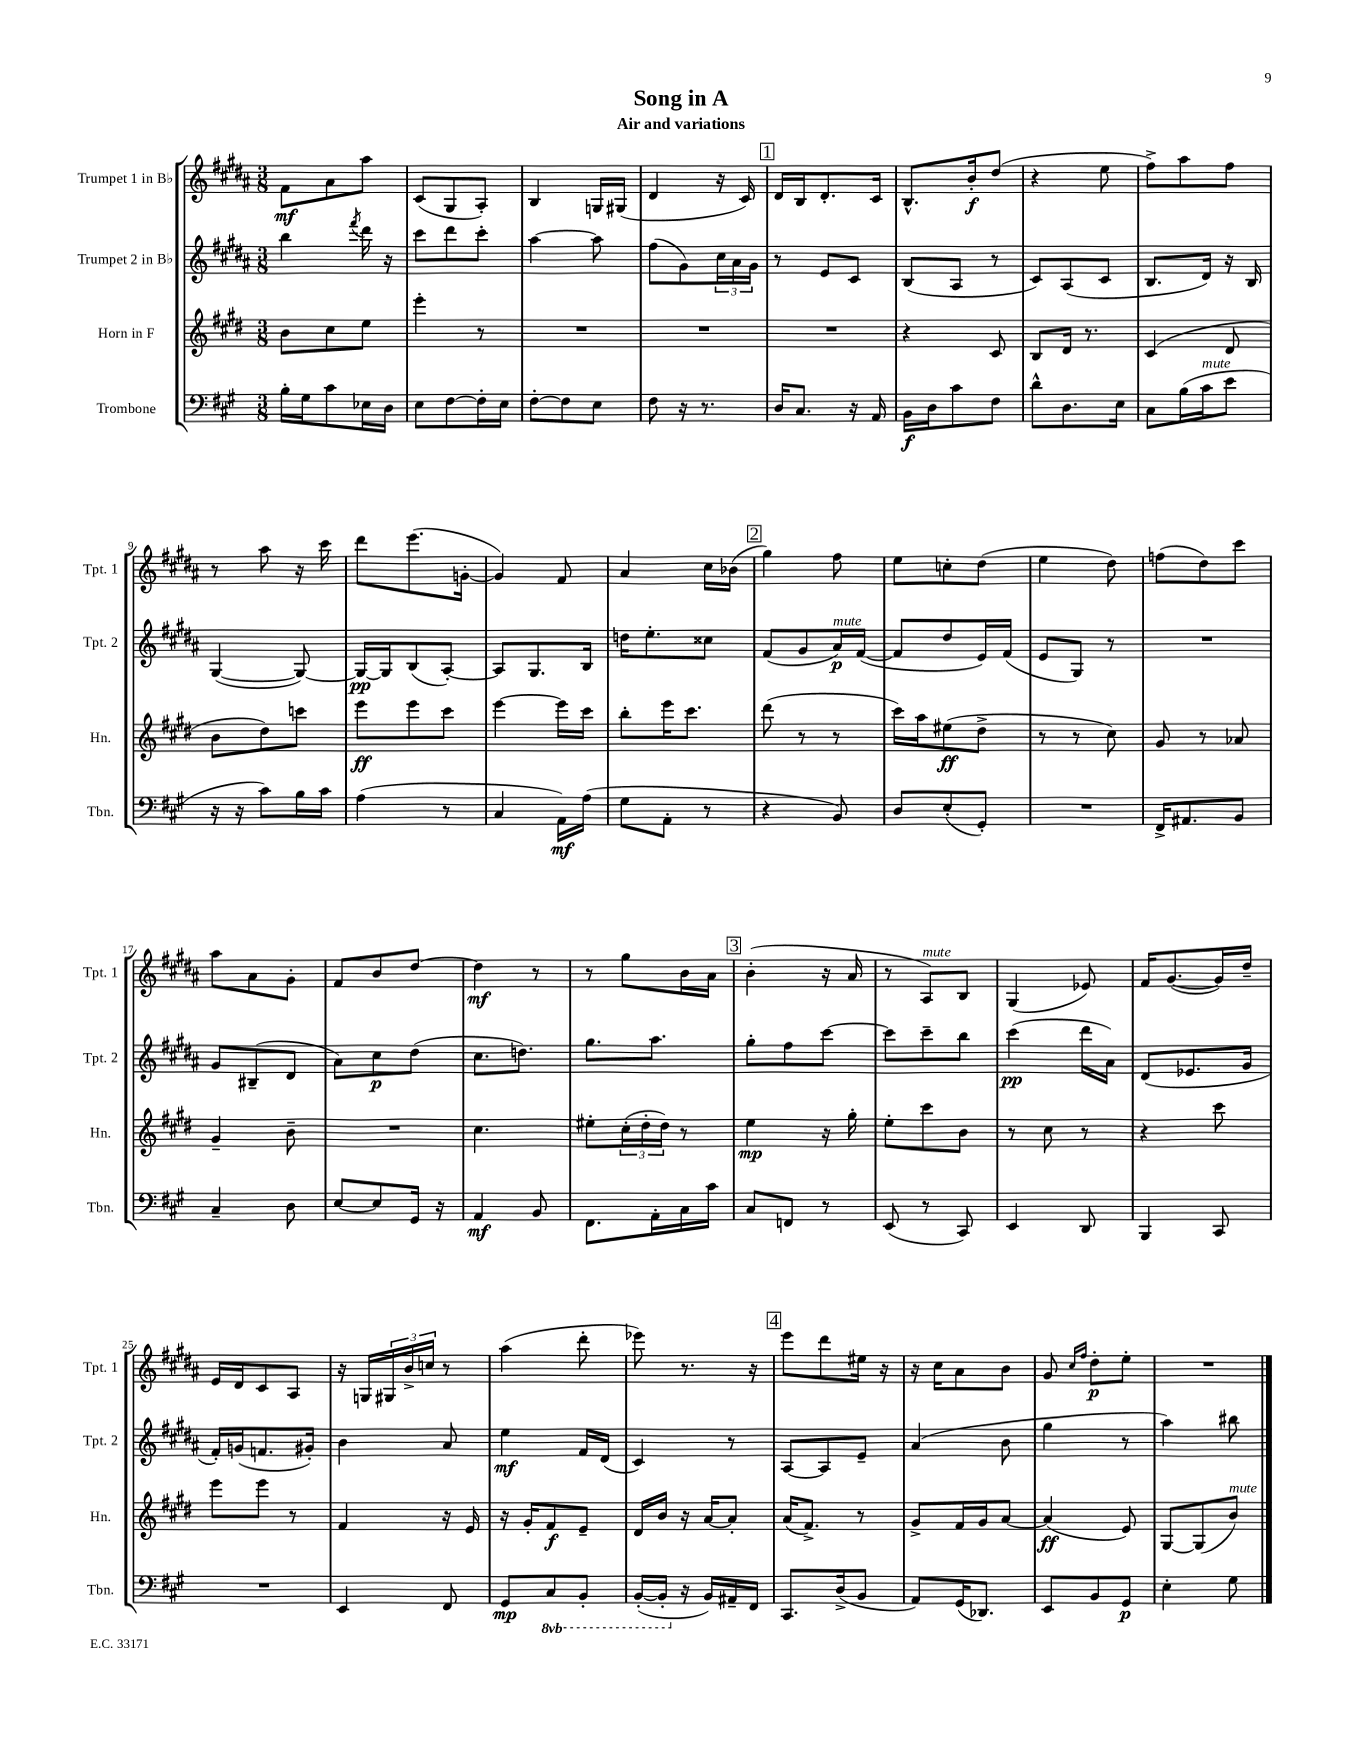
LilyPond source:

\header { title = "Song in A" subtitle = "Air and variations" }
<<
\new StaffGroup <<
\new Staff = "s0" \with { instrumentName = "Trumpet 1 in Bb" shortInstrumentName = "Tpt. 1" } {
    \clef treble \key b \major \numericTimeSignature \time 3/8
    fis'8\mf ais'8 ais''8 |
    cis'8( gis8 ais8-.) |
    b4 g16 gis16( |
    dis'4 r16 cis'16) |
    \mark \markup { \box "1" } dis'16 b16 dis'8.-. cis'16 |
    b8.-^ b'16-.\f dis''8( |
    r4 e''8 |
    fis''8->) ais''8 fis''8 |
    r8 ais''8 r16 cis'''16 |
    dis'''8 e'''8.( g'16~-. |
    g'4) fis'8 |
    ais'4 cis''16 bes'16( |
    \mark \markup { \box "2" } gis''4) fis''8 |
    e''8 c''8-. dis''8( |
    e''4 dis''8) |
    f''8( dis''8) cis'''8 |
    ais''8 ais'8 gis'8-. |
    fis'8 b'8 dis''8~ |
    dis''4\mf r8 |
    r8 gis''8 b'16 ais'16 |
    \mark \markup { \box "3" } b'4-.( r16 ais'16 |
    r8 ais8^\markup { \italic "mute" }) b8 |
    gis4( ees'8) |
    fis'16 gis'8.~( gis'16) dis''16-- |
    e'16 dis'16 cis'8 ais8 |
    r16 g16 \tuplet 3/2 { gis16 b'16-> c''16 } r8 |
    ais''4( dis'''8-. |
    ees'''8) r8. r16 |
    \mark \markup { \box "4" } e'''8 dis'''8 eis''16 r16 |
    r16 cis''16 ais'8 b'8 |
    gis'8 \grace { cis''16 fis''16 } dis''8-.\p e''8-. |
    R4. \bar "|." |
}
\new Staff = "s1" \with { instrumentName = "Trumpet 2 in Bb" shortInstrumentName = "Tpt. 2" } {
    \clef treble \key b \major \numericTimeSignature \time 3/8
    b''4 \acciaccatura { fis'''8 } dis'''16 r16 |
    cis'''8 dis'''8 cis'''8-. |
    ais''4~ ais''8 |
    fis''8( gis'8) \tuplet 3/2 { cis''16 ais'16 gis'16 } |
    \mark \markup { \box "1" } r8 e'8 cis'8 |
    b8( ais8 r8 |
    cis'8) ais8( cis'8 |
    b8. dis'16) r16 b16 |
    gis4~( gis8~) |
    gis16~\pp gis16 b8( ais8~-.) |
    ais8 gis8. b16 |
    d''16 e''8.-. cisis''8 |
    \mark \markup { \box "2" } fis'8( gis'8 ais'16\p^\markup { \italic "mute" }) fis'16~( |
    fis'8 dis''8 e'16) fis'16( |
    e'8 gis8) r8 |
    R4. |
    gis'8 bis8--( dis'8 |
    ais'8) cis''8\p dis''8( |
    cis''8. d''8.) |
    gis''8. ais''8. |
    \mark \markup { \box "3" } gis''8-. fis''8 cis'''8~ |
    cis'''8 cis'''8-- b''8 |
    cis'''4\pp( dis'''16 ais'16) |
    dis'8( ees'8. gis'16 |
    fis'16-.) g'16( f'8. gis'16-.) |
    b'4 ais'8 |
    e''4\mf fis'16 dis'16( |
    cis'4) r8 |
    \mark \markup { \box "4" } ais8~ ais8 e'8-- |
    ais'4( b'8 |
    gis''4 r8 |
    ais''4) bis''8 \bar "|." |
}
\new Staff = "s2" \with { instrumentName = "Horn in F" shortInstrumentName = "Hn." } {
    \clef treble \key e \major \numericTimeSignature \time 3/8
    b'8 cis''8 e''8 |
    e'''4-. r8 |
    R4. |
    R4. |
    \mark \markup { \box "1" } R4. |
    r4 cis'8 |
    b8 dis'16 r8. |
    cis'4( dis'8 |
    b'8 dis''8) c'''8 |
    e'''8\ff e'''8 cis'''8 |
    e'''4~ e'''16 cis'''16 |
    b''8-. e'''16 cis'''8. |
    \mark \markup { \box "2" } dis'''8( r8 r8 |
    cis'''16) a''16 eis''8\ff( dis''8-> |
    r8 r8 cis''8) |
    gis'8 r8 aes'8 |
    gis'4-- b'8-- |
    R4. |
    cis''4. |
    eis''8-. \tuplet 3/2 { cis''16-.( dis''16-. dis''16) } r8 |
    \mark \markup { \box "3" } e''4\mp r16 gis''16-. |
    e''8-. cis'''8 b'8 |
    r8 cis''8 r8 |
    r4 cis'''8 |
    e'''8 e'''8 r8 |
    fis'4 r16 e'16 |
    r16 gis'16-. fis'8\f e'8-- |
    dis'16 b'16 r16 a'16~ a'8-. |
    \mark \markup { \box "4" } a'16( fis'8.->) r8 |
    gis'8-> fis'16 gis'16 a'8~ |
    a'4\ff( e'8) |
    gis8~ gis8( b'8^\markup { \italic "mute" }) \bar "|." |
}
\new Staff = "s3" \with { instrumentName = "Trombone" shortInstrumentName = "Tbn." } {
    \clef bass \key a \major \numericTimeSignature \time 3/8 \set Staff.ottavationMarkups = #ottavation-simple-ordinals
    b16-. gis16 cis'8 ees16 d16 |
    e8 fis8~ fis16-. e16 |
    fis8~-. fis8 e8 |
    fis8 r16 r8. |
    \mark \markup { \box "1" } d16 cis8. r16 a,16 |
    b,16\f d16 cis'8 fis8 |
    d'8-^ d8. e16 |
    cis8 b16( cis'16^\markup { \italic "mute" } e'8 |
    r16 r16 cis'8) b16 cis'16 |
    a4( r8 |
    cis4 a,16\mf) a16( |
    gis8 a,8-. r8 |
    \mark \markup { \box "2" } r4 b,8) |
    d8 e8-.( gis,8-.) |
    R4. |
    fis,16-> ais,8. b,8 |
    cis4-- d8 |
    e8~ e8 gis,16 r16 |
    a,4\mf b,8 |
    fis,8. a,16-. cis16 cis'16 |
    \mark \markup { \box "3" } cis8 f,8 r8 |
    e,8( r8 cis,8) |
    e,4 d,8 |
    b,,4 cis,8 |
    R4. |
    e,4 fis,8 |
    gis,8\mp \ottava #-1 cis,8 b,,8-. |
    b,,16~-.( b,,16-. \ottava #0 r16 b,16) ais,16-- fis,16 |
    \mark \markup { \box "4" } cis,8. d16->( b,8 |
    a,8) gis,16( des,8.) |
    e,8 b,8 gis,8\p |
    e4-. gis8 \bar "|." |
}
>>
>>
